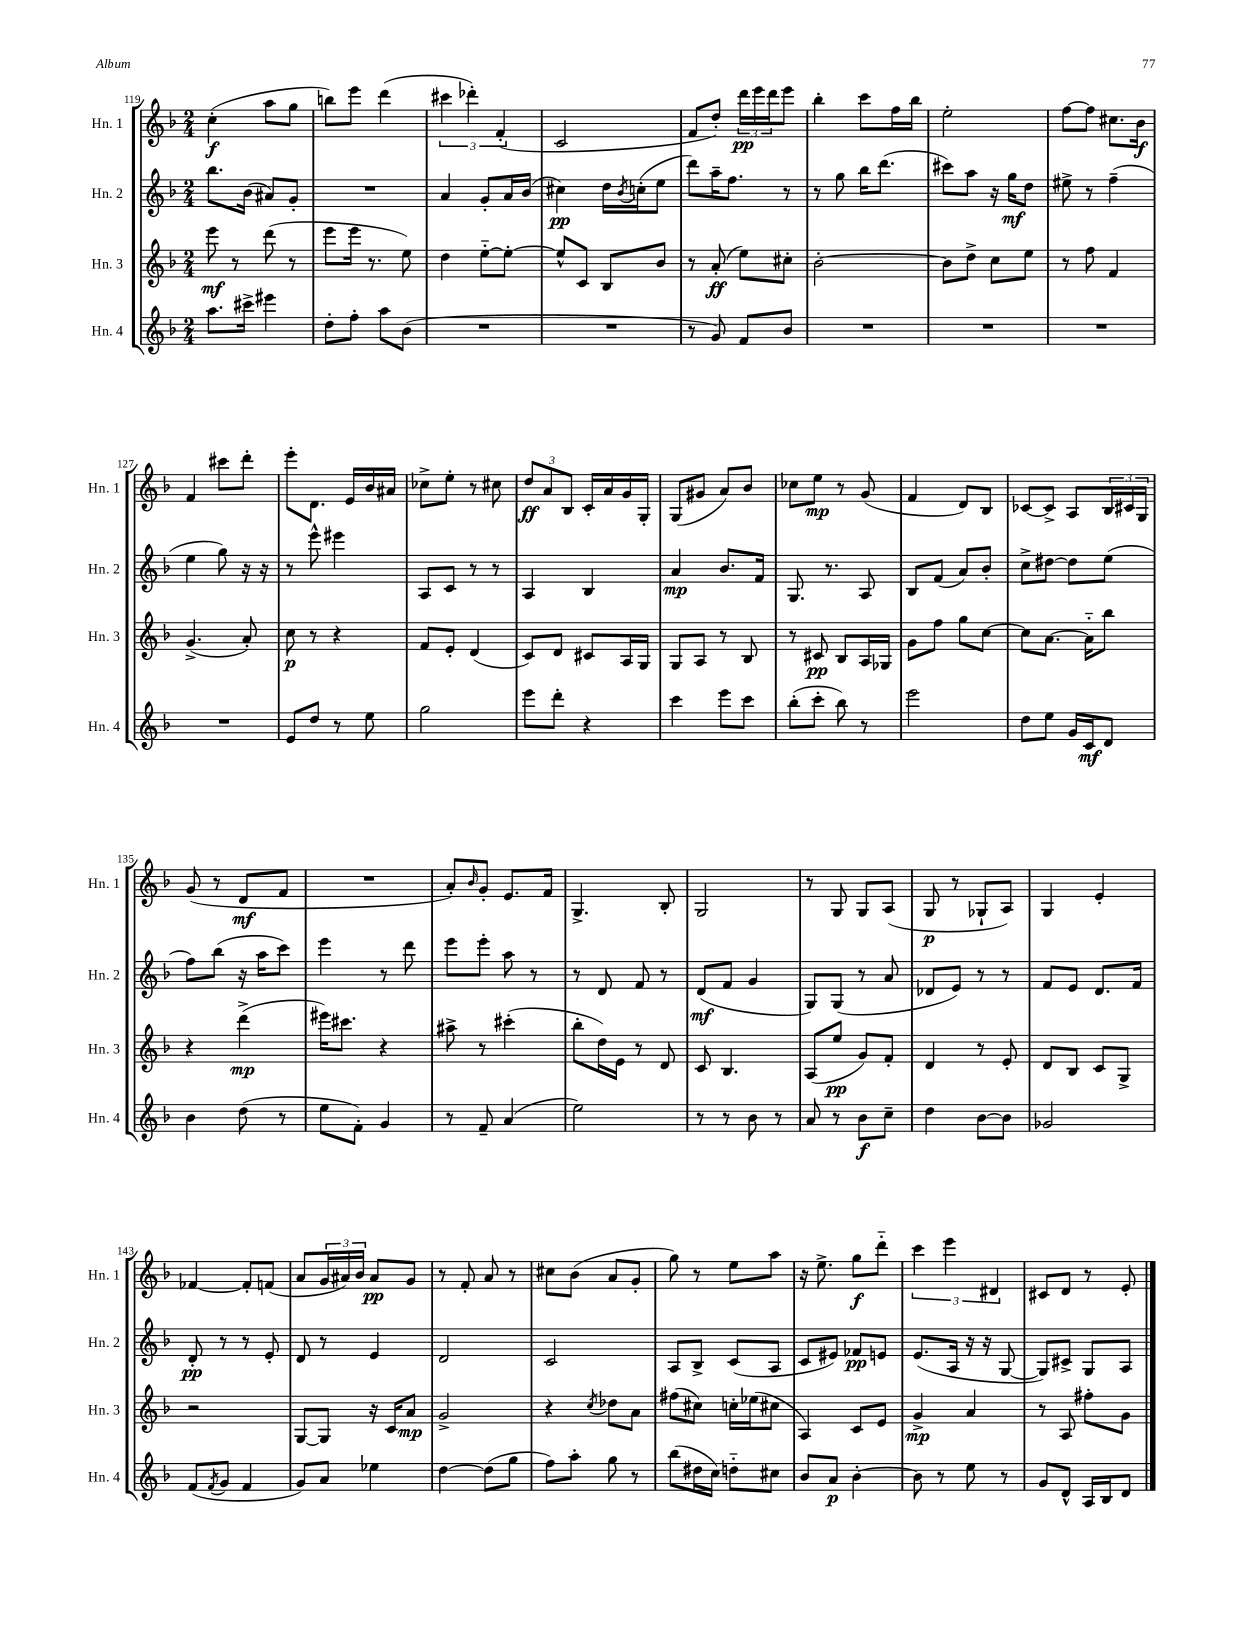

**kern	**kern	**kern	**kern
*staff4	*staff3	*staff2	*staff1
*clefG2	*clefG2	*clefG2	*clefG2
*k[b-]	*k[b-]	*k[b-]	*k[b-]
*M2/4	*M2/4	*M2/4	*M2/4
8.aa	8eee	8.bb-	(4cc'
.	8r	.	.
16ccc#^	.	(16b-	.
4eee#	(8ddd	8a#)	8aa
.	8r	8g'	8gg
=	=	=	=
8dd'	8eee	2r	8bb)
8ff'	16eee	.	8eee
.	8.r	.	.
8aa	.	.	(4ddd
(8b-	8ee)	.	.
=	=	=	=
2r	4dd	4a	6ccc#
.	.	.	6ddd-')
.	[8ee'~	8g'	.
.	.	.	(6f'
.	8ee'_	16a	.
.	.	(16b-	.
=	=	=	=
2r	8ee^^]	4cc#)	2c
.	8c	.	.
.	8B-	16dd	.
.	.	8qb-	.
.	.	(16cc'	.
.	8b-	8ee	.
=	=	=	=
8r	8r	8ddd)	8f
8g)	(8a'	16aa~	8dd')
.	.	8.ff	.
8f	8ee)	.	24ddd
.	.	.	24eee
.	.	.	24ddd
8b-	8cc#'	8r	8eee
=	=	=	=
2r	[2b-'	8r	4bb-'
.	.	8gg	.
.	.	16bb-	8ccc
.	.	(8.ddd	.
.	.	.	16ff
.	.	.	16bb-
=	=	=	=
2r	8b-]	8ccc#)	2ee'
.	8dd^	8aa	.
.	8cc	16r	.
.	.	16gg	.
.	8ee	8dd	.
=	=	=	=
2r	8r	8ee#^	[8ff
.	8ff	8r	8ff]
.	4f	(4ff~	8.cc#
.	.	.	16b-
=	=	=	=
2r	(4.g^	4ee	4f
.	.	8gg)	8ccc#
.	8a')	16r	8ddd'
.	.	16r	.
=	=	=	=
8e	8cc	8r	8eee'
8dd	8r	8eee^^	8.d
8r	4r	4eee#	.
.	.	.	16e
8ee	.	.	16b-
.	.	.	16a#
=	=	=	=
2gg	8f	8A	8cc-^
.	8e'	8c	8ee'
.	(4d	8r	8r
.	.	8r	8cc#
=	=	=	=
8eee	8c)	4A	12dd
.	.	.	12a
8ddd'	8d	.	.
.	.	.	12B-
4r	8c#	4B-	16c'
.	.	.	16a
.	16A	.	16g
.	16G	.	16G'
=	=	=	=
4ccc	8G	4a	(8G
.	8A	.	8g#
8eee	8r	8.b-	8a)
8ccc	8B-	.	8b-
.	.	16f	.
=	=	=	=
(8bb-'	8r	8.G	8cc-
8ccc'	8c#	.	8ee
.	.	8.r	.
8bb-)	8B-	.	8r
8r	16A	8A	(8g
.	16G-	.	.
=	=	=	=
2eee	8g	8B-	4f
.	8ff	(8f	.
.	8gg	8a)	8d)
.	[8cc	8b-'	8B-
=	=	=	=
8dd	8cc]	8cc^	[8c-
8ee	[8.a	[8dd#	8c-^]
16g	.	8dd#]	8A
16c	16a'~]	.	.
8d	8bb-	(8ee	24B-
.	.	.	24c#
.	.	.	24G
=	=	=	=
4b-	4r	8ff)	(8g
.	.	(8bb-	8r
(8dd	(4ddd^	16r	8d
.	.	16aa	.
8r	.	8ccc)	8f
=	=	=	=
8ee	16eee#)	4eee	2r
.	8.ccc#	.	.
8f')	.	.	.
4g	4r	8r	.
.	.	8ddd	.
=	=	=	=
8r	8aa#^	8eee	8a')
.	.	.	16qqb-
8f~	8r	8eee'	8g'
(4a	(4ccc#'	8aa	8.e
.	.	8r	.
.	.	.	16f
=	=	=	=
2ee)	8bb-'	8r	4.G^
.	16dd)	8d	.
.	16e	.	.
.	8r	8f	.
.	8d	8r	8B-'
=	=	=	=
8r	8c	(8d	2G
8r	4.B-	8f	.
8b-	.	4g	.
8r	.	.	.
=	=	=	=
8a	(8A	8G)	8r
8r	8ee	(8G	8G
8b-	8g)	8r	8G
8cc~	8f'	8a	(8A
=	=	=	=
4dd	4d	8d-	8G
.	.	8e)	8r
[8b-	8r	8r	8G-`
8b-]	8e'	8r	8A)
=	=	=	=
2g-	8d	8f	4G
.	8B-	8e	.
.	8c	8.d	4e'
.	8G^	.	.
.	.	16f	.
=	=	=	=
(8f	2r	8d'	[4f-
8qf	.	.	.
8g	.	8r	.
4f	.	8r	8f-']
.	.	8e'	(8f
=	=	=	=
8g)	[8G	8d	8a
8a	8G]	8r	24g
.	.	.	24a#)
.	.	.	24b-
4ee-	16r	4e	8a#
.	16c	.	.
.	8a	.	8g
=	=	=	=
[4dd	2g^	2d	8r
.	.	.	8f'
(8dd]	.	.	8a
8gg	.	.	8r
=	=	=	=
8ff)	4r	2c	8cc#
8aa'	.	.	(8b-
.	8qcc	.	.
8gg	8dd-	.	8a
8r	8a	.	8g'
=	=	=	=
(8bb-	(8ff#	8A	8gg)
16dd#	8cc#)	8B-^	8r
16cc)	.	.	.
8dd'~	16cc'	(8c	8ee
.	(16ee-	.	.
8cc#	8cc#	8A	8aa
=	=	=	=
8b-	4A)	8c	16r
.	.	.	8.ee^
8a	.	8e#)	.
[4b-'	8c	8f-	8gg
.	8e	8e	8ddd'~
=	=	=	=
8b-]	4g^	(8.e	6ccc
8r	.	.	.
.	.	.	6eee
.	.	16A	.
8ee	4a	16r	.
.	.	16r	.
.	.	.	6d#
8r	.	[8G	.
=	=	=	=
8g	8r	8G])	8c#
8d^^	8A	8c#^	8d
16A	8ff#'	8G	8r
16B-	.	.	.
8d	8g	8A	8e'
==	==	==	==
*-	*-	*-	*-
